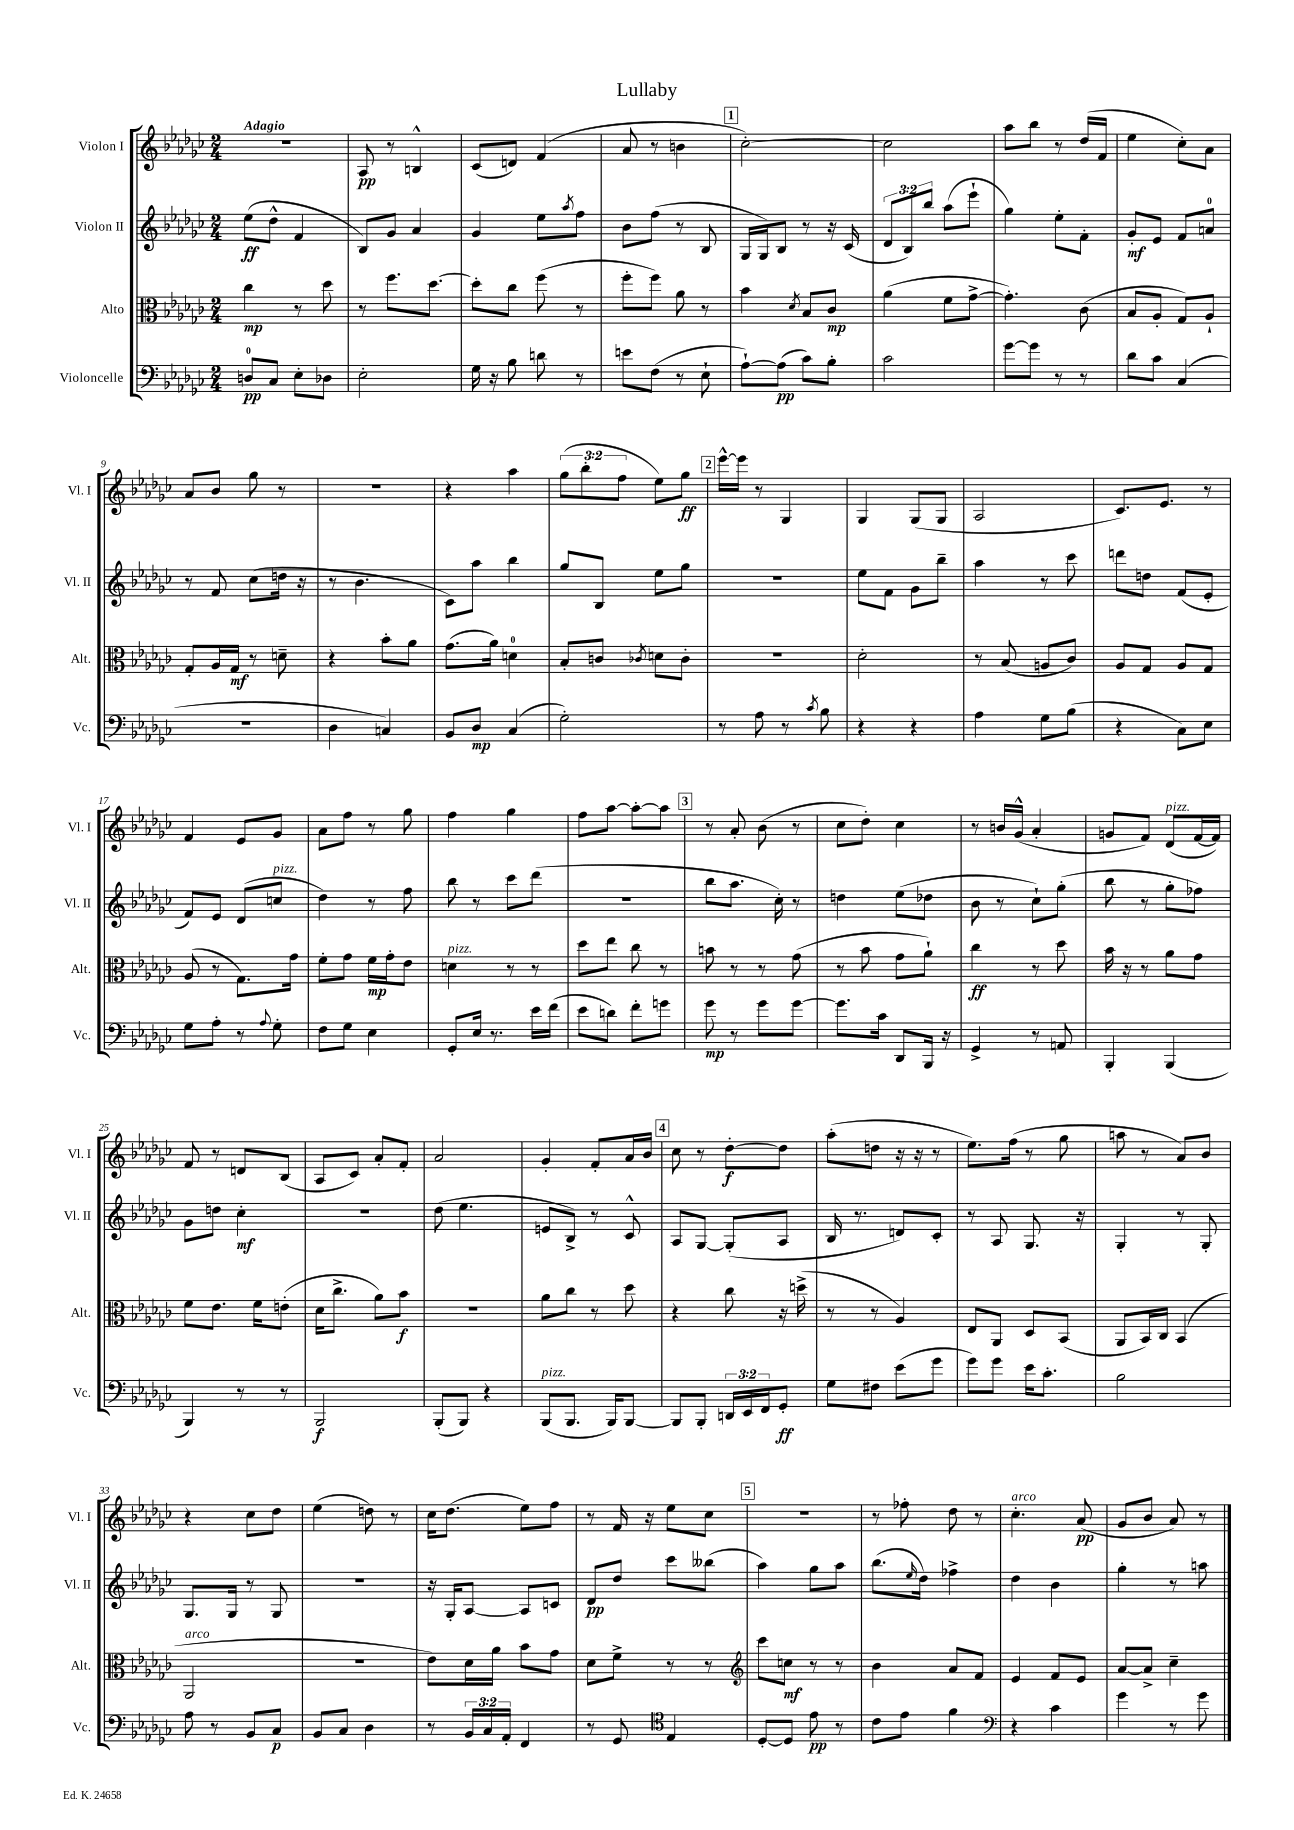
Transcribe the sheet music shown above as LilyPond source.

\header { title = "Lullaby" }
<<
\new StaffGroup <<
\new Staff = "s0" \with { instrumentName = "Violon I" shortInstrumentName = "Vl. I" } {
    \clef treble \key ges \major \numericTimeSignature \time 2/4 \override Staff.TupletNumber.text = #tuplet-number::calc-fraction-text \tempo "Adagio"
    R2 |
    aes8\pp r8 b4-^ |
    ces'8( d'8) f'4( |
    aes'8 r8 b'4 |
    \mark \markup { \box "1" } ces''2~-.) |
    ces''2 |
    aes''8 bes''8 r8 des''16( f'16 |
    ees''4 ces''8-.) aes'8 |
    aes'8 bes'8 ges''8 r8 |
    r2 |
    r4 aes''4 |
    \tuplet 3/2 { ges''8( bes''8-. f''8 } ees''8) ges''8\ff |
    \mark \markup { \box "2" } ees'''16~-^ ees'''16 r8 ges4 |
    ges4 ges8( ges8 |
    aes2 |
    ces'8.) ees'8. r8 |
    f'4 ees'8 ges'8 |
    aes'8 f''8 r8 ges''8 |
    f''4 ges''4 |
    f''8 aes''8~ aes''8~-. aes''8 |
    \mark \markup { \box "3" } r8 aes'8-. bes'8( r8 |
    ces''8 des''8-.) ces''4 |
    r8 b'16 ges'16-^( aes'4-. |
    g'8 f'8) des'8^\markup { \italic "pizz." }( f'16~ f'16) |
    f'8 r8 d'8 bes8( |
    aes8 ces'8) aes'8-. f'8-. |
    aes'2 |
    ges'4-. f'8-. aes'16 bes'16 |
    \mark \markup { \box "4" } ces''8 r8 des''8~-.\f des''8 |
    aes''8-.( d''8 r16 r16 r8 |
    ees''8.) f''16( r8 ges''8 |
    a''8 r8 aes'8) bes'8 |
    r4 ces''8 des''8 |
    ees''4( d''8) r8 |
    ces''16 des''8.( ees''8) f''8 |
    r8 f'16 r16 ees''8 ces''8 |
    \mark \markup { \box "5" } r2 |
    r8 fes''8-. des''8 r8 |
    ces''4.-.^\markup { \italic "arco" } aes'8\pp( |
    ges'8 bes'8 aes'8) r8 \bar "|." |
}
\new Staff = "s1" \with { instrumentName = "Violon II" shortInstrumentName = "Vl. II" } {
    \clef treble \key ges \major \numericTimeSignature \time 2/4 \override Staff.TupletNumber.text = #tuplet-number::calc-fraction-text
    ees''8\ff( des''8-^ f'4 |
    bes8) ges'8 aes'4 |
    ges'4 ees''8 \acciaccatura { aes''8 } f''8 |
    bes'8 f''8( r8 bes8 |
    \mark \markup { \box "1" } ges16 ges16) bes8 r8 r16 ces'16( |
    \tuplet 3/2 { des'8 bes8) bes''8 } aes''8( ees'''8-! |
    ges''4) ees''8-. f'8-. |
    ges'8-.\mf ees'8 f'8 a'8-0 |
    r8 f'8 ces''8( d''16 r16 |
    r8 bes'4. |
    ces'8) aes''8 bes''4 |
    ges''8 bes8 ees''8 ges''8 |
    \mark \markup { \box "2" } R2 |
    ees''8 f'8 ges'8 bes''8-- |
    aes''4 r8 ces'''8 |
    d'''8 d''8 f'8( ees'8-. |
    f'8) ees'8 des'8( c''8^\markup { \italic "pizz." } |
    des''4) r8 f''8 |
    bes''8 r8 ces'''8 des'''8( |
    R2 |
    \mark \markup { \box "3" } bes''8 aes''8. ces''16-.) r8 |
    d''4 ees''8( des''8 |
    bes'8 r8 ces''8-!) ges''8-.( |
    bes''8 r8 ges''8-. fes''8) |
    ges'8 d''8 ces''4-.\mf |
    r2 |
    des''8( ees''4. |
    e'8 bes8->) r8 ces'8-^ |
    \mark \markup { \box "4" } aes8 ges8~ ges8-.( aes8 |
    bes16 r8. d'8) ces'8-. |
    r8 aes8 ges8. r16 |
    ges4-. r8 ges8-. |
    ges8. ges16 r8 ges8 |
    r2 |
    r16 ges16-. aes8~ aes8 c'8 |
    des'8\pp des''8 ces'''8 beses''8( |
    \mark \markup { \box "5" } aes''4) ges''8 aes''8 |
    bes''8.( \grace { ees''16 } des''16) fes''4-> |
    des''4 bes'4 |
    ges''4-. r8 a''8 \bar "|." |
}
\new Staff = "s2" \with { instrumentName = "Alto" shortInstrumentName = "Alt." } {
    \clef alto \key ges \major \numericTimeSignature \time 2/4
    ces''4\mp r8 des''8 |
    r8 f''8. des''8.~ |
    des''8-. ces''8 f''8( r8 |
    f''8-. f''8) aes'8 r8 |
    \mark \markup { \box "1" } bes'4 \acciaccatura { des'8 } bes8 ces'8\mp |
    aes'4( f'8 ges'8~-> |
    ges'4.-.) ces'8( |
    bes8 aes8-. ges8) aes8-! |
    ges8-. aes16 ges16\mf r8 d'8-- |
    r4 bes'8-. aes'8 |
    ges'8.( aes'16) d'4-0 |
    bes8-. c'8 \acciaccatura { ces'8 } d'8 ces'8-. |
    \mark \markup { \box "2" } r2 |
    des'2-. |
    r8 bes8( a8 ces'8) |
    aes8 ges8 aes8 ges8 |
    aes8( r8 ges8.) ges'16 |
    f'8-. ges'8 f'16\mp ges'16-. ees'8 |
    d'4^\markup { \italic "pizz." } r8 r8 |
    des''8 ees''8 ces''8 r8 |
    \mark \markup { \box "3" } b'8 r8 r8 ges'8( |
    r8 bes'8 ges'8 aes'8-!) |
    ces''4\ff r8 des''8 |
    bes'16 r16 r8 aes'8 ges'8 |
    f'8 ees'8. f'16 e'8-.( |
    des'16 ces''8.-> aes'8) bes'8\f |
    r2 |
    aes'8 ces''8 r8 des''8 |
    \mark \markup { \box "4" } r4 ces''8 r16 d''16->( |
    r8 r8 aes4) |
    ees8 aes,8 des8 bes,8( |
    aes,8 bes,16) ces16 bes,4( |
    aes,2^\markup { \italic "arco" } |
    R2 |
    ees'8) des'16 aes'16 bes'8 ges'8 |
    des'8 f'8-> r8 r8 |
    \mark \markup { \box "5" } \clef treble ces'''8 c''8\mf r8 r8 |
    bes'4 aes'8 f'8 |
    ees'4 f'8 ees'8 |
    aes'8~ aes'8-> ces''4-- \bar "|." |
}
\new Staff = "s3" \with { instrumentName = "Violoncelle" shortInstrumentName = "Vc." } {
    \clef bass \key ges \major \numericTimeSignature \time 2/4 \override Staff.TupletNumber.text = #tuplet-number::calc-fraction-text
    d8-0\pp ces8 ees8-. des8 |
    ees2-. |
    ges16 r16 bes8 d'8 r8 |
    e'8 f8( r8 ees8-! |
    \mark \markup { \box "1" } aes8~-!) aes8\pp( ces'8) bes8-. |
    ces'2 |
    ges'8~ ges'8 r8 r8 |
    des'8 ces'8 ces4( |
    R2 |
    des4 c4) |
    bes,8 des8\mp ces4( |
    ges2-.) |
    \mark \markup { \box "2" } r8 aes8 r8 \acciaccatura { ces'8 } bes8 |
    r4 r4 |
    aes4 ges8 bes8( |
    r4 ces8) ees8 |
    ges8 aes8-. r8 \appoggiatura { aes8 } ges8-. |
    f8 ges8 ees4 |
    ges,8-. ees16 r8. ees'16 f'16( |
    ees'8 d'8) f'8-. g'8 |
    \mark \markup { \box "3" } ges'8\mp r8 ges'8 ges'8~ |
    ges'8. ces'16 des,8 bes,,16 r16 |
    ges,4-> r8 a,8 |
    bes,,4-. bes,,4( |
    bes,,4) r8 r8 |
    bes,,2\f |
    bes,,8-.( bes,,8) r4 |
    bes,,8^\markup { \italic "pizz." }( bes,,8. bes,,16) bes,,8~ |
    \mark \markup { \box "4" } bes,,8 bes,,8-. \tuplet 3/2 { d,16 ees,16 f,16 } ges,8-.\ff |
    ges8 fis8 ees'8( ges'8 |
    ges'8) ges'8 ees'16 ces'8.-. |
    bes2 |
    aes8 r8 bes,8 ces8\p |
    bes,8 ces8 des4 |
    r8 \tuplet 3/2 { bes,16 ces16 aes,16-. } f,4 |
    r8 ges,8 \clef tenor ees4 |
    \mark \markup { \box "5" } des8~-. des8 ees'8\pp r8 |
    ces'8 ees'8 f'4 |
    \clef bass r4 ces'4 |
    ges'4 r8 ges'8 \bar "|." |
}
>>
>>
